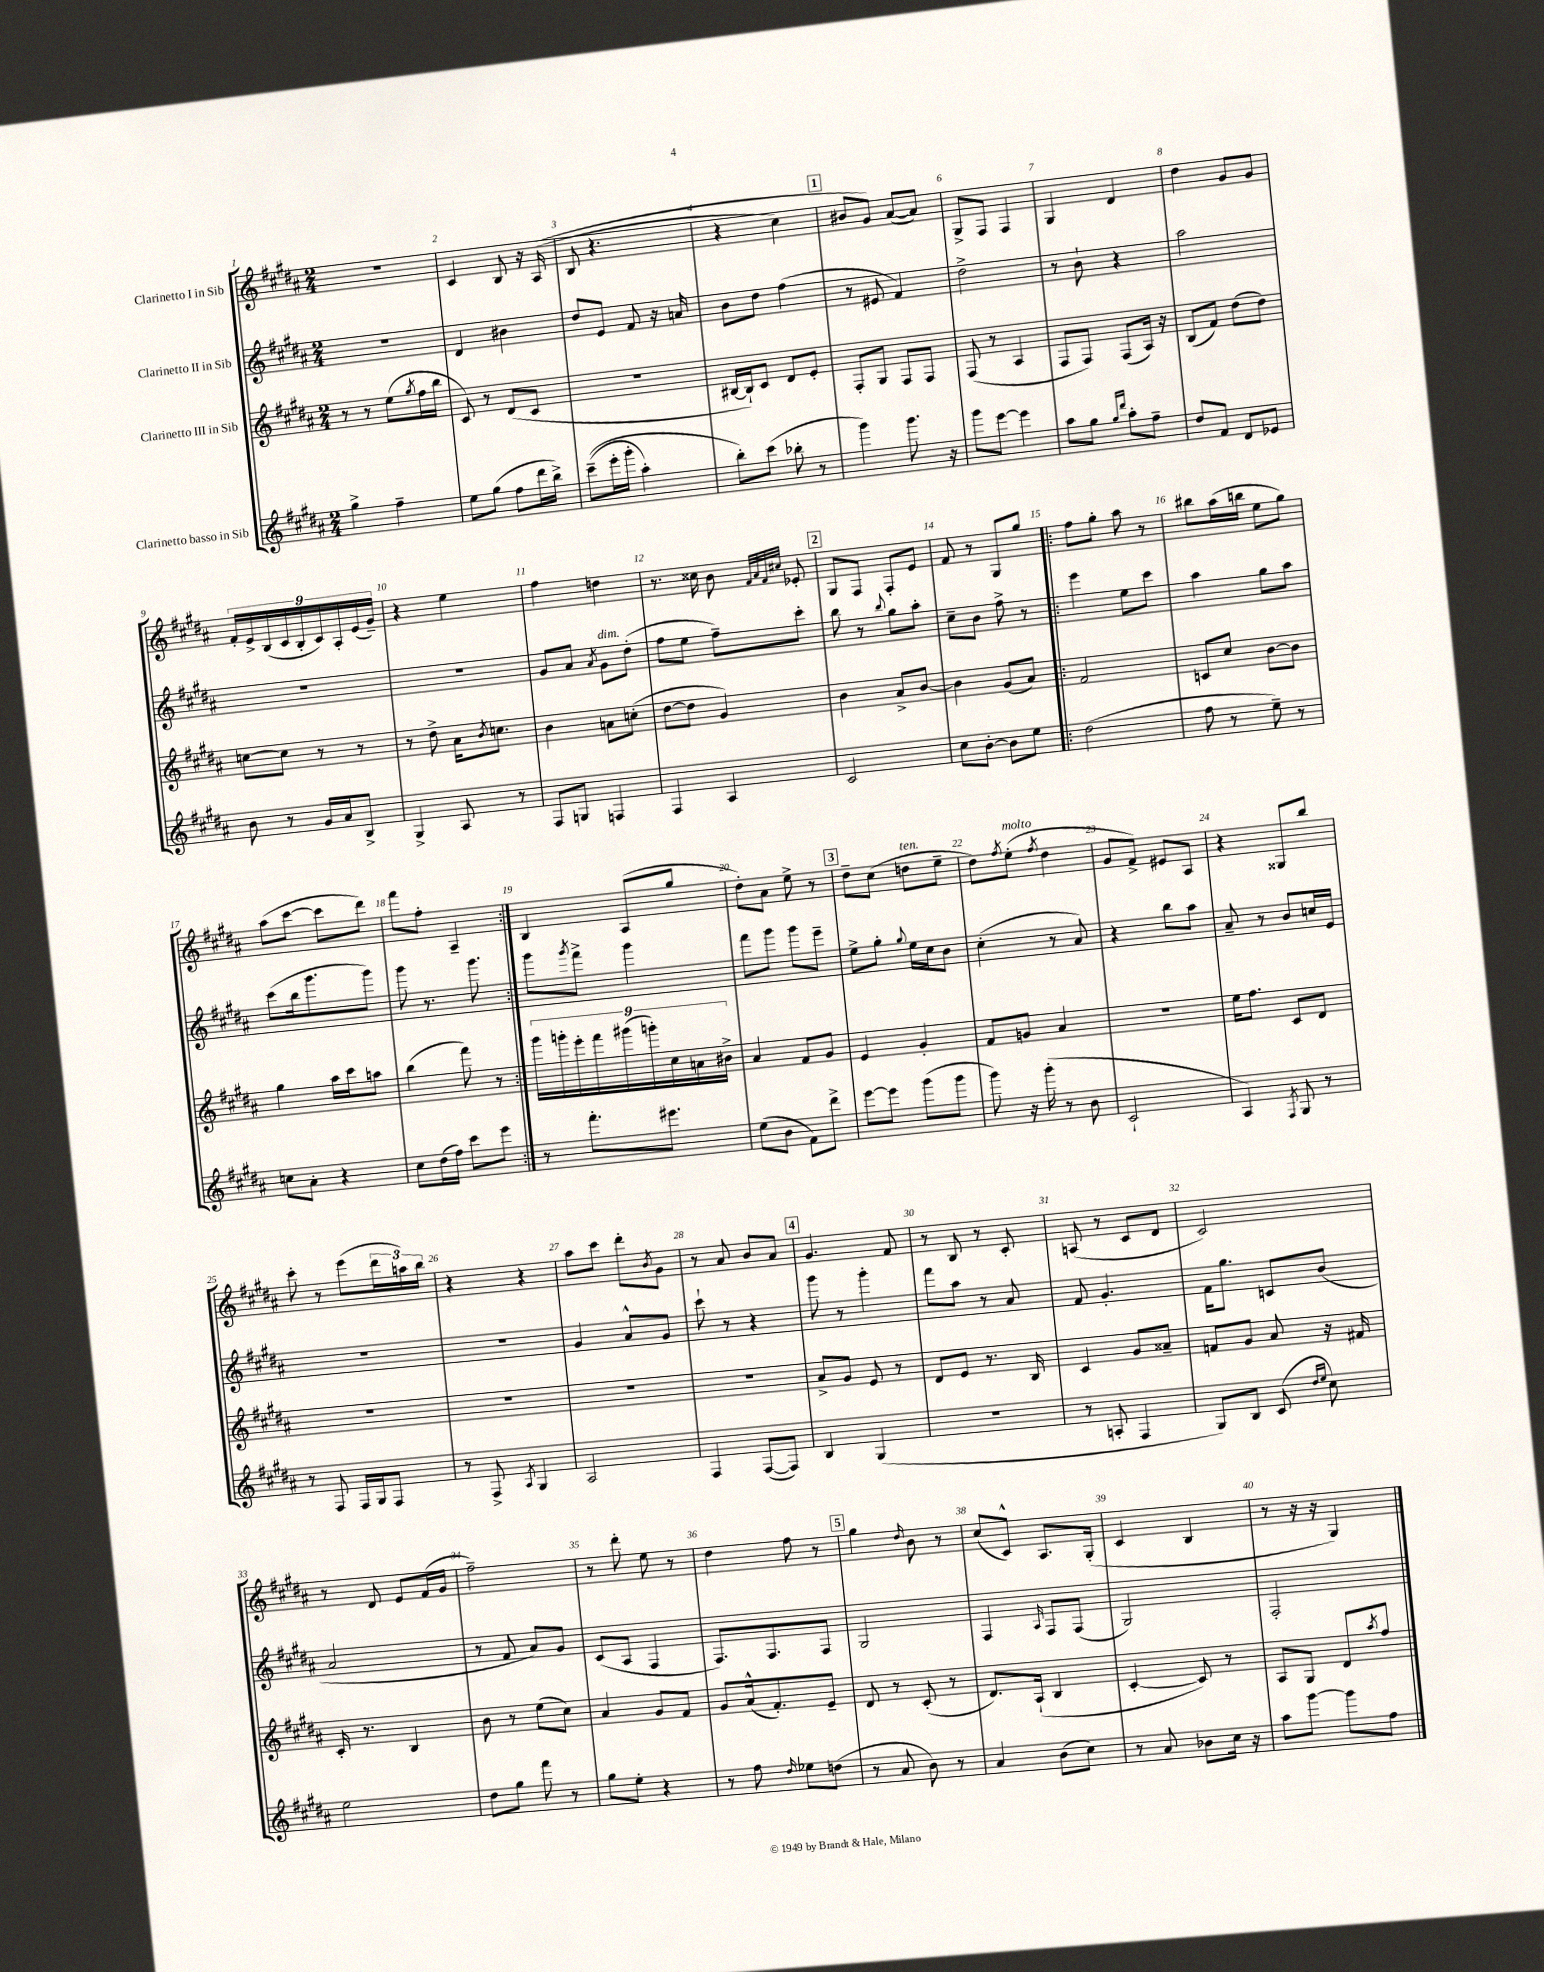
<<
\new StaffGroup <<
\new Staff = "s0" \with { instrumentName = "Clarinetto I in Sib" } {
    \clef treble \key b \major \numericTimeSignature \time 2/4
    R2 |
    cis'4 b8 r16 ais16(\( |
    b8 r4. |
    r4 cis''4) |
    \mark \markup { \box "1" } bis'8 gis'8\) ais'8~( ais'8) |
    gis8-> fis8 fis4 |
    gis4 dis'4 |
    dis''4 gis'8 gis'8 |
    \tuplet 9/8 { fis'16-. e'16-> b16( cis'16 b16-. cis'16) ais16-. e'16( gis'16--) } |
    r4 e''4 |
    fis''4 d''4 |
    r8. cisis''16 b'8 \grace { fis'32 ais'32 fis'32 cis''32 } ees'8-. |
    \mark \markup { \box "2" } gis8 fis8 fis8-. e'8 |
    fis'8 r8 gis8 gis''8 |
    \repeat volta 2 { fis''8 gis''8-. ais''8 r8 |
    bis''8 ais''16( b''16 e''8 gis''8) |
    ais''8( cis'''8~ cis'''8 dis'''8) |
    fis'''8 fis''8-. ais4-- | }
    b4 ais8( gis''8 |
    dis''8-.) ais'8 e''8-> r8 |
    \mark \markup { \box "3" } dis''8-- cis''8( d''8^\markup { \italic "ten." } e''8-- |
    dis''8) \acciaccatura { fis''8 } e''8-.^\markup { \italic "molto" }( \acciaccatura { fis''8 } dis''4 |
    gis'8 fis'8->) eis'8 ais8 |
    r4 gisis8 b''8 |
    cis'''8-. r8 e'''8( \tuplet 3/2 { dis'''16 a''16) b''16 } |
    r4 r4 |
    ais''8 cis'''8 dis'''8-. \acciaccatura { b'8 } gis'8 |
    r8 ais'8 b'8 ais'8 |
    \mark \markup { \box "4" } gis'4. fis'8 |
    r8 b8 r8 cis'8-. |
    a8( r8 cis'8 dis'8 |
    cis'2) |
    r8 dis'8 e'8 fis'16( gis'16 |
    fis''2--) |
    r8 dis'''8-. e''8 r8 |
    dis''4 fis''8 r8 |
    \mark \markup { \box "5" } gis''4 \grace { dis''16 } b'8 r8 |
    cis''8( cis'8-^) ais8. gis16-.( |
    cis'4 b4 |
    r8 r16 r16 gis4) \bar "|." |
}
\new Staff = "s1" \with { instrumentName = "Clarinetto II in Sib" } {
    \clef treble \key b \major \numericTimeSignature \time 2/4
    R2 |
    dis'4 bis'4 |
    dis''8 e'8 fis'8 r16 a'16 |
    b'8 dis''8 fis''4( |
    \mark \markup { \box "1" } r8 eis'8 fis'4) |
    dis''2-> |
    r8 b'8-! r4 |
    ais''2 |
    R2 |
    R2 |
    gis'8 ais'8 \acciaccatura { ais'8 } gis'8^\markup { \italic "dim." } dis''8-.( |
    fis''8 e''8 fis''8--) cis'''8-. |
    \mark \markup { \box "2" } b''8 r8 \appoggiatura { b''8 } gis''8 ais''8-. |
    cis''8-- b'8 fis''8-> r8 |
    \repeat volta 2 { e'''4 e''8 cis'''8 |
    ais''4 gis''8 ais''8 |
    cis'''8( b''16 gis'''8. gis'''8) |
    gis'''8 r8. gis'''8. | }
    gis'''8 \acciaccatura { gis'''8 } fis'''8-> gis'''4 |
    fis'''8 gis'''8 gis'''8 e'''8-- |
    \mark \markup { \box "3" } e''8-> gis''8-. \appoggiatura { gis''8 } e''16 cis''16 b'8 |
    cis''4-.( r8 ais'8) |
    r4 b''8 ais''8 |
    ais'8-- r8 b'8 c''16 e'16 |
    R2 |
    r2 |
    gis'4 ais'8-^ gis'8 |
    cis'''8-! r8 r4 |
    \mark \markup { \box "4" } gis'''8 r8 gis'''4-. |
    fis'''8 ais''8 r8 ais'8 |
    fis'8 gis'4.-. |
    fis'16 gis''8. c'8 b'8( |
    ais'2 |
    r8 fis'8 ais'8) gis'8 |
    cis'8( ais8 fis4 |
    fis8.) fis8. fis8 |
    \mark \markup { \box "5" } gis2 |
    fis4 \grace { ais16 } fis8 fis8( |
    gis2) |
    fis2-. \bar "|." |
}
\new Staff = "s2" \with { instrumentName = "Clarinetto III in Sib" } {
    \clef treble \key b \major \numericTimeSignature \time 2/4
    r8 r8 e''8( \acciaccatura { gis''8 } fis''16 b''16 |
    cis'8) r8 dis'8( cis'8 |
    r2 |
    bis16~ bis16-!) cis'8 dis'8 e'8-. |
    \mark \markup { \box "1" } fis8-. gis8 fis8 fis8 |
    fis8( r8 ais4 |
    fis8 fis8) fis8( ais16) r16 |
    b8( fis'8) dis''8( dis''8) |
    c''8~ c''8 r8 r8 |
    r8 dis''8-> ais'16 \acciaccatura { b'8 } c''8. |
    b'4 a'8 c''8-.( |
    dis''8~ dis''8 gis'4) |
    \mark \markup { \box "2" } b'4 ais'8-> b'8~ |
    b'4 gis'8( ais'8) |
    \repeat volta 2 { fis'2 |
    c'8 cis''8 b'8~ b'8 |
    gis''4 ais''16 cis'''16 a''8 |
    b''4( fis'''8) r8 | }
    \tuplet 9/8 { gis'''16 g'''16-. e'''16-. fis'''16 gis'''16( g'''16-.) cis''16 a'16 bis'16-> } |
    ais'4 fis'8 gis'8 |
    \mark \markup { \box "3" } e'4 gis'4-. |
    fis'8 g'8 ais'4 |
    R2 |
    e''16 fis''8. cis'8 dis'8 |
    R2 |
    R2 |
    R2 |
    R2 |
    \mark \markup { \box "4" } ais'8-> gis'8 e'8 r8 |
    dis'8 e'8 r8. b16 |
    cis'4 gis'8 aisis'8-- |
    f'8 gis'8 ais'8 r16 fis'16 |
    cis'16-. r8. b4 |
    b'8 r8 e''8( cis''8) |
    ais'4 gis'8 fis'8 |
    gis'8 ais'16-^( fis'8.-.) e'8-- |
    \mark \markup { \box "5" } dis'8 r8 cis'8-.( r8 |
    dis'8.) ais16-!( b4 |
    cis'4~-. cis'8) r8 |
    ais8 gis8 dis'8 \acciaccatura { ais''8 } fis''8 \bar "|." |
}
\new Staff = "s3" \with { instrumentName = "Clarinetto basso in Sib" } {
    \clef treble \key b \major \numericTimeSignature \time 2/4
    gis''4-> fis''4-- |
    e''8 gis''8( fis''8 dis'''16 b''16->) |
    cis'''8--(\( e'''16-. gis'''16-. ais''4-.) |
    b''8-.\) cis'''8( bes''8-. r8 |
    \mark \markup { \box "1" } gis'''4) gis'''8. r16 |
    gis'''8 e'''8~ e'''4 |
    ais''8 gis''8 \grace { gis''16 dis'''16 } ais''8-. fis''8-- |
    dis''8 fis'8 dis'8 ees'8 |
    b'8 r8 gis'16 ais'16 b8-> |
    gis4-> ais8 r8 |
    fis8 g8 f4 |
    fis4 ais4 |
    \mark \markup { \box "2" } cis'2 |
    cis''8 b'8~-. b'8 e''8 |
    \repeat volta 2 { dis''2( |
    fis''8 r8 e''8--) r8 |
    c''8 ais'8-. r4 |
    cis''8 dis''16( fis''16) cis'''8 e'''8 | }
    r8 fis'''8.-. eis'''8. |
    e''8( b'8 fis'8) dis'''8-> |
    \mark \markup { \box "3" } e'''8~ e'''8 gis'''8( gis'''8 |
    gis'''8) r16 gis'''16-.( r8 b'8 |
    cis'2-! |
    ais4) \acciaccatura { fis8 } gis8 r8 |
    r8 fis8 fis16 gis16 fis8 |
    r8 fis8-> \acciaccatura { ais8 } gis4 |
    ais2 |
    fis4 fis8~( fis8) |
    \mark \markup { \box "4" } b4 gis4( |
    r2 |
    r8 a8-. fis4 |
    gis8) b8 cis'8( \grace { dis''16 e''16 } cis''8) |
    e''2 |
    dis''8 gis''8 fis'''8 r8 |
    gis''8 e''8-. r4 |
    r8 fis''8 \grace { dis''16 } ees''8 d''8( |
    \mark \markup { \box "5" } r8 ais'8 b'8) r8 |
    ais'4 b'8( cis''8) |
    r8 ais'8 bes'8 cis''16 r16 |
    ais''8 gis'''8~ gis'''8 fis''8 \bar "|." |
}
>>
>>
\layout { \context { \Score \override BarNumber.break-visibility = ##(#f #t #t) barNumberVisibility = #all-bar-numbers-visible } }
